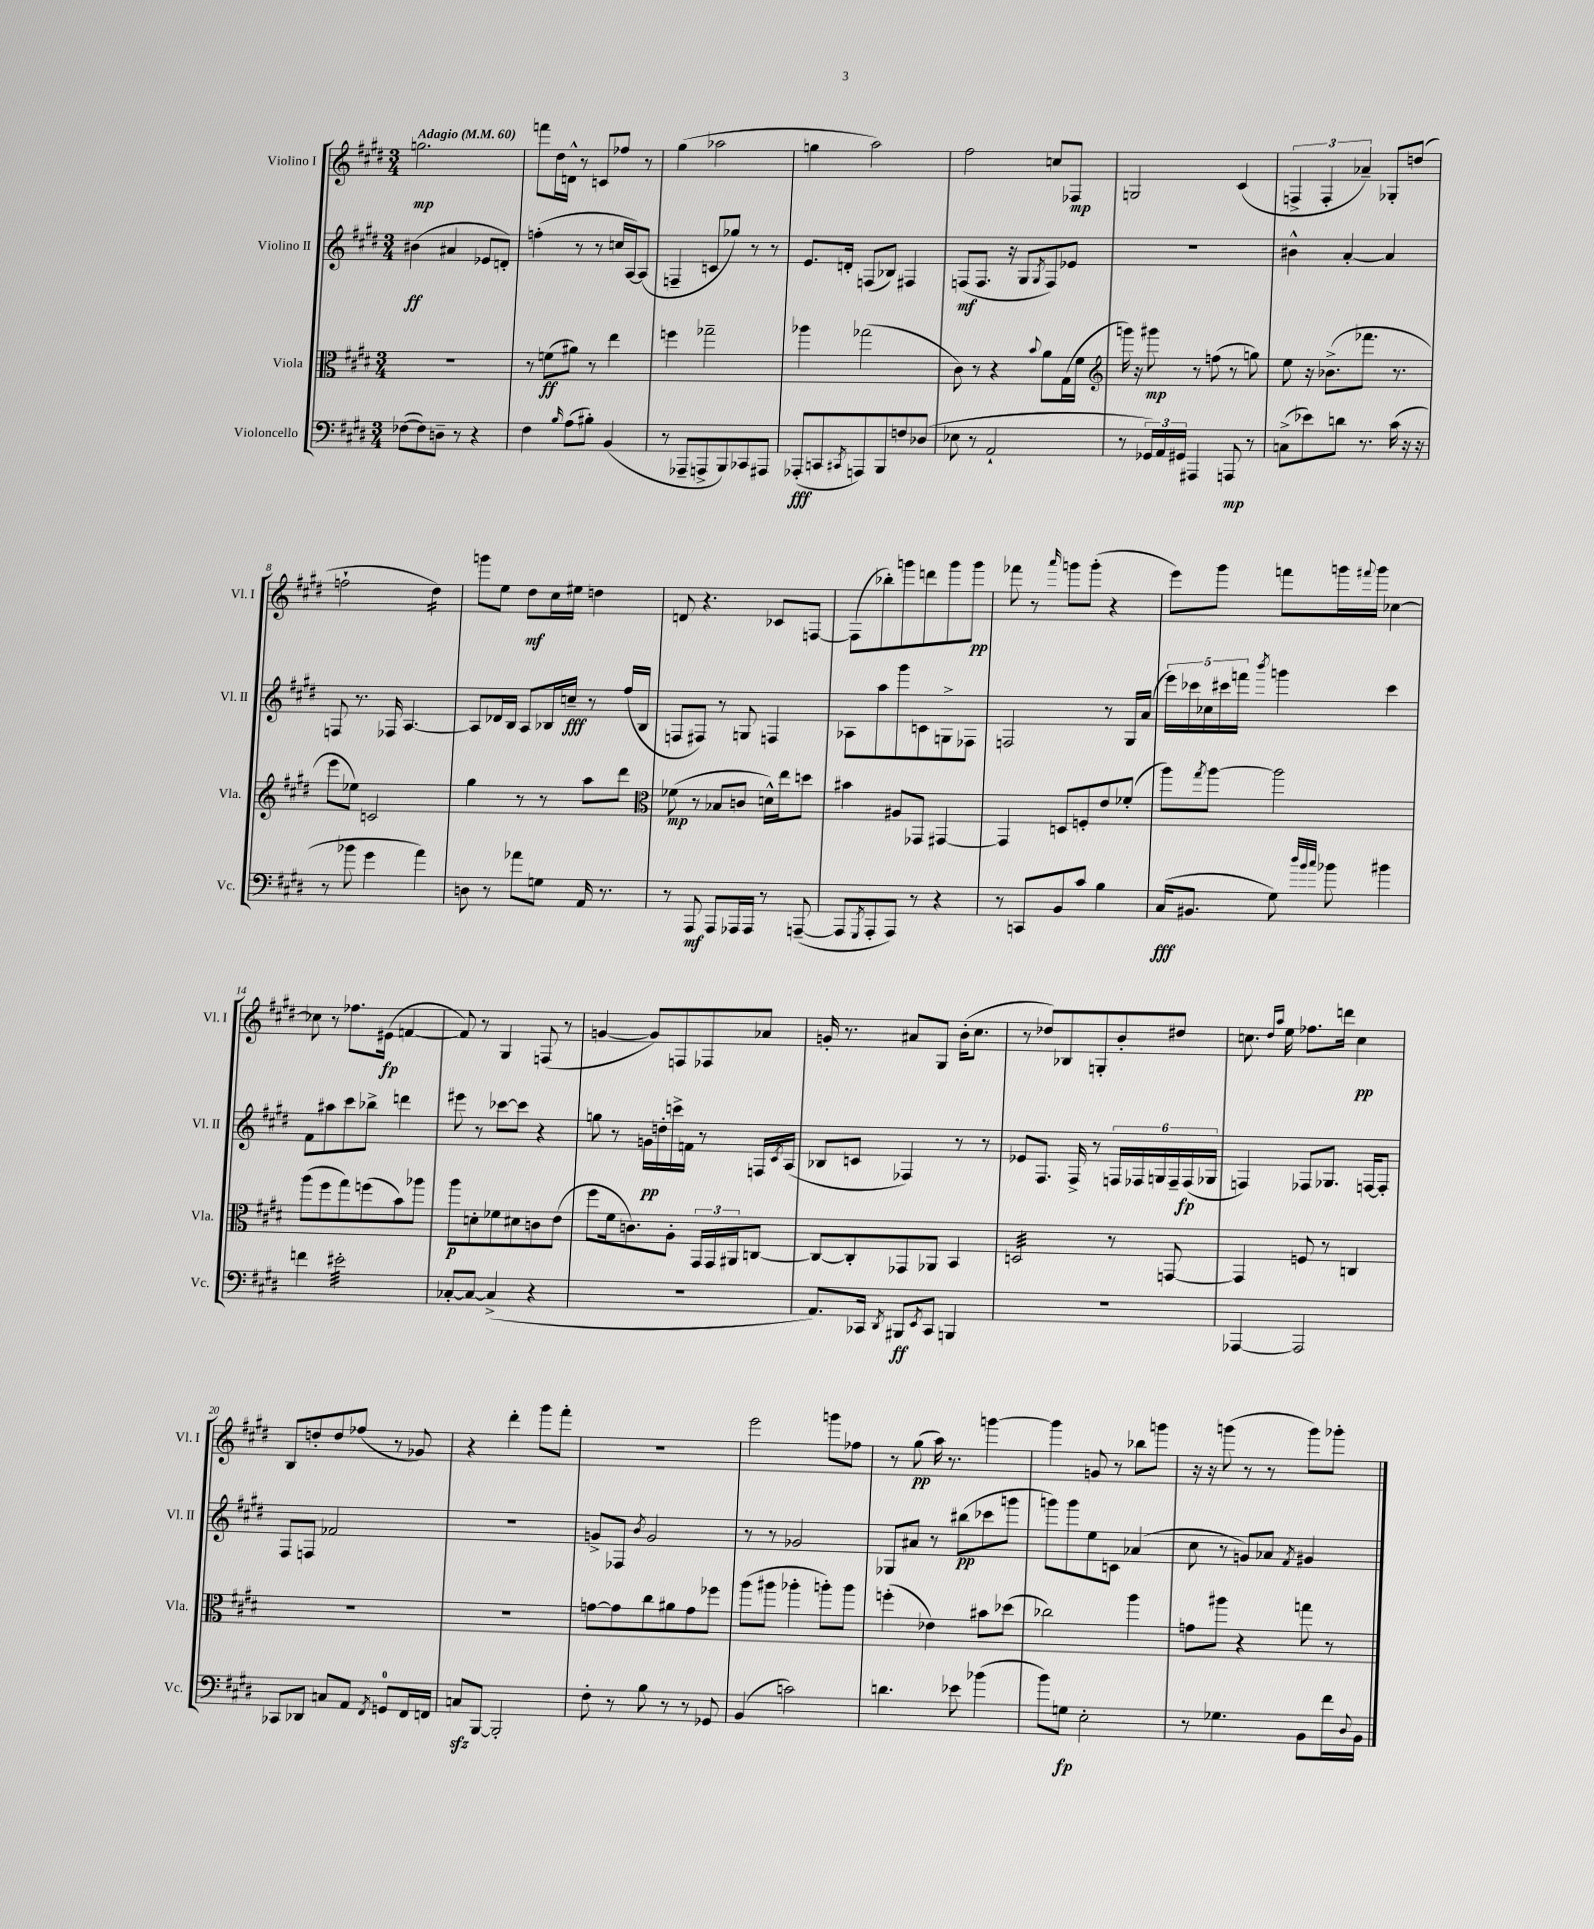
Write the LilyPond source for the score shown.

<<
\new StaffGroup <<
\new Staff = "s0" \with { instrumentName = "Violino I" shortInstrumentName = "Vl. I" } {
    \clef treble \key e \major \numericTimeSignature \time 3/4 \tempo "Adagio" 4 = 60
    g''2.\mp |
    f'''8 dis''16 d'16-^ r8 c'8 fes''8 r8 |
    gis''4( aes''2 |
    g''4 a''2) |
    fis''2 c''8 fes8\mp |
    g2 cis'4( |
    \tuplet 3/2 { f4-> f4-. aes'4--) } ges8-. d''8( |
    f''2-! dis''4:16) |
    g'''8 e''8 dis''8\mf cis''16 eis''16 d''4 |
    d'8 r4. ces'8 f8~ |
    f8( bes''8-.) g'''8 d'''8 g'''8 g'''8\pp |
    fes'''8 r8 \grace { a'''16 } g'''8 g'''8-.( r4 |
    e'''8) gis'''8 f'''8 g'''16 \appoggiatura { fis'''8 } g'''16 ces''4~ |
    ces''8 r8 fes''8. eis'16\fp( f'4~ |
    f'8) r8 gis4 f8( r8 |
    g'4~ g'8) f8 fes8 aes'8 |
    g'16-. r8. ais'8 gis8 b'16-.( cis''8. |
    r8 des''8) bes8 g8-. b'8-. dis''8 |
    c''8. \grace { dis''16 a''16 } e''16 fes''8. d'''16 c''4\pp |
    b8 d''8-. d''8 fes''8( r8 ges'8) |
    r4 dis'''4-. gis'''8 fis'''8-. |
    R2. |
    e'''2 g'''8 fes''8 |
    r8 gis''8\pp( a''16) r8. g'''4~ |
    g'''4 g'8 r8 bes''8 g'''8 |
    r16 r16 g'''8( r8 r8 g'''8) ges'''8-. \bar "|." |
}
\new Staff = "s1" \with { instrumentName = "Violino II" shortInstrumentName = "Vl. II" } {
    \clef treble \key e \major \numericTimeSignature \time 3/4
    bis'4\ff( ais'4 ees'8 d'8-.) |
    f''4-.( r8 r8 c''16 a16~) a8( |
    f4-- c'8 ges''8) r8 r8 |
    e'8. d'16-. f8( bes8) fis4 |
    f8\mf( f8. r16 gis8 \acciaccatura { gis8 } f8) ees'8 |
    R2. |
    bis'4-^ a'4~-. a'4 |
    f8 r8. fes16 a4.~ |
    a8 des'16 b16 a8 bes16 c''16--\fff r8 fis''16( bes16 |
    f8 fis8) r8 g8 f4 |
    aes8 a''8 gis'''8 c'8 g8-> fes8 |
    f2 r8 gis16 a'16( |
    \tuplet 5/4 { e'''16) ces'''16 ces''16 cis'''16 f'''16 } \acciaccatura { b'''8 } g'''4 cis'''4 |
    fis'8 ais''8 cis'''8 bes''8-> d'''4 |
    eis'''8 r8 ces'''8~ ces'''8 r4 |
    g''8 r8 g'16\pp d''16-. c'''16-> f'16 r8 f16 \acciaccatura { cis'8 } a16( |
    bes8 c'8 fes4) r8 r8 |
    ees'8 fis8. fis16-> r8 \tuplet 6/4 { f16 fes16 g16 fes16-- fes16\fp( ges16 } |
    f4) fes8 ges8. f16~ f8-. |
    fis8 f8 fes'2 |
    R2. |
    g'8-> fes8 \acciaccatura { b'8 } g'2 |
    r8 r8 ges'2 |
    ges8 ais'8 r8 bis''8\pp( ces'''8 g'''8 |
    g'''8) g'''8 e''8 c'8 aes'4( |
    cis''8 r8 g'8) aes'8 \acciaccatura { fis'8 } gis'4 \bar "|." |
}
\new Staff = "s2" \with { instrumentName = "Viola" shortInstrumentName = "Vla." } {
    \clef alto \key e \major \numericTimeSignature \time 3/4
    R2. |
    r8 f'8\ff( ais'8) r8 e''4 |
    f''4 ges''2-- |
    aes''4 ges''2( |
    cis'8) r8 r4 \appoggiatura { b'8 } a'8 gis16( fis'16 |
    \clef treble g'''16) r16 gis'''8\mp r8 f''8( r8 g''8) |
    e''8 r16 bes'8.->( fes'''8. r8. |
    e'''8 ees''8) c'2 |
    gis''4 r8 r8 a''8 dis'''8 |
    \clef alto fes'8\mp( r8 bes8 c'8 d'16-^) e''16 d''8 |
    bis'4 ais8 ges,8 gis,4~ |
    gis,4 d8 f8-. e'8 fes'8-.( |
    a''8) \acciaccatura { gis''8 } a''8~ a''2 |
    a''8( fis''8 gis''8) f''8( b'8) aes''8 |
    a''8\p d'8-. fes'8 dis'8 c'8 e'8( |
    fis''8 fis'16 c'8.) a8-. \tuplet 3/2 { gis,16 gis,16 ais,16 } c8~ |
    c8~ c8-. ges,8 aes,8 b,4 |
    d2:32 r8 g,8~ |
    g,4 f8 r8 c4 |
    R2. |
    R2. |
    g'8~ g'8 cis''8 ais'8 g'8 fes''8 |
    a''8( ais''8 aes''4-. a''8-.) a''8 |
    f''4-.( ees'4) bis'8 des''8( |
    ces''2) a''4 |
    g'8 ais''8 r4 g''8 r8 \bar "|." |
}
\new Staff = "s3" \with { instrumentName = "Violoncello" shortInstrumentName = "Vc." } {
    \clef bass \key e \major \numericTimeSignature \time 3/4
    fes8~( fes8) d8-- r8 r4 |
    fis4 \grace { b16 } a8( bis8-.) b,4( |
    r8 aes,,8-- a,,8-> b,,8) ces,8 ais,,8 |
    aes,,8-.\fff( c,8 \acciaccatura { cis,8 } a,,8) b,,8 f8 des8( |
    ees8 r8 a,2-! |
    r8 \tuplet 3/2 { ges,16) a,16 gis,16 } ais,,4 a,,8\mp r8 |
    c8->( ees'8) d'8 r8. cis'16( r16 r16 |
    r8 bes'8 gis'4 a'4) |
    d8 r8 aes'8 g8 a,16 r8. |
    r8 a,,8\mf a,,8 aes,,16 aes,,16 r8 a,,8~--( |
    a,,8 \acciaccatura { gis,,8 } a,,8-. a,,8) r8 r4 |
    r8 c,8 b,8 cis'8 b4 |
    cis16\fff( bis,8. gis8) \grace { dis''32 b'32 cis''32 } bes'8 bis'4 |
    f'4 eis'2:32-. |
    ces8~-. ces8~ ces4->( r4 |
    R2. |
    a,8.) ces,16 \acciaccatura { dis,8 } bis,,8\ff \acciaccatura { e,8 } ces,8 b,,4 |
    R2. |
    aes,,4~ aes,,2 |
    ces,8 des,8 c8 a,8 \acciaccatura { fis,8 } g,8-0 fis,16 f,16 |
    c8\sfz b,,8~ b,,2-. |
    fis8-. r8 b8 r8 r8 ges,8 |
    b,4( c'2) |
    d'4. ees'8 bes'4( |
    b'8) g8\fp e2-. |
    r8 ges4. b,8 fis'16 \appoggiatura { dis8 } b,16 \bar "|." |
}
>>
>>
